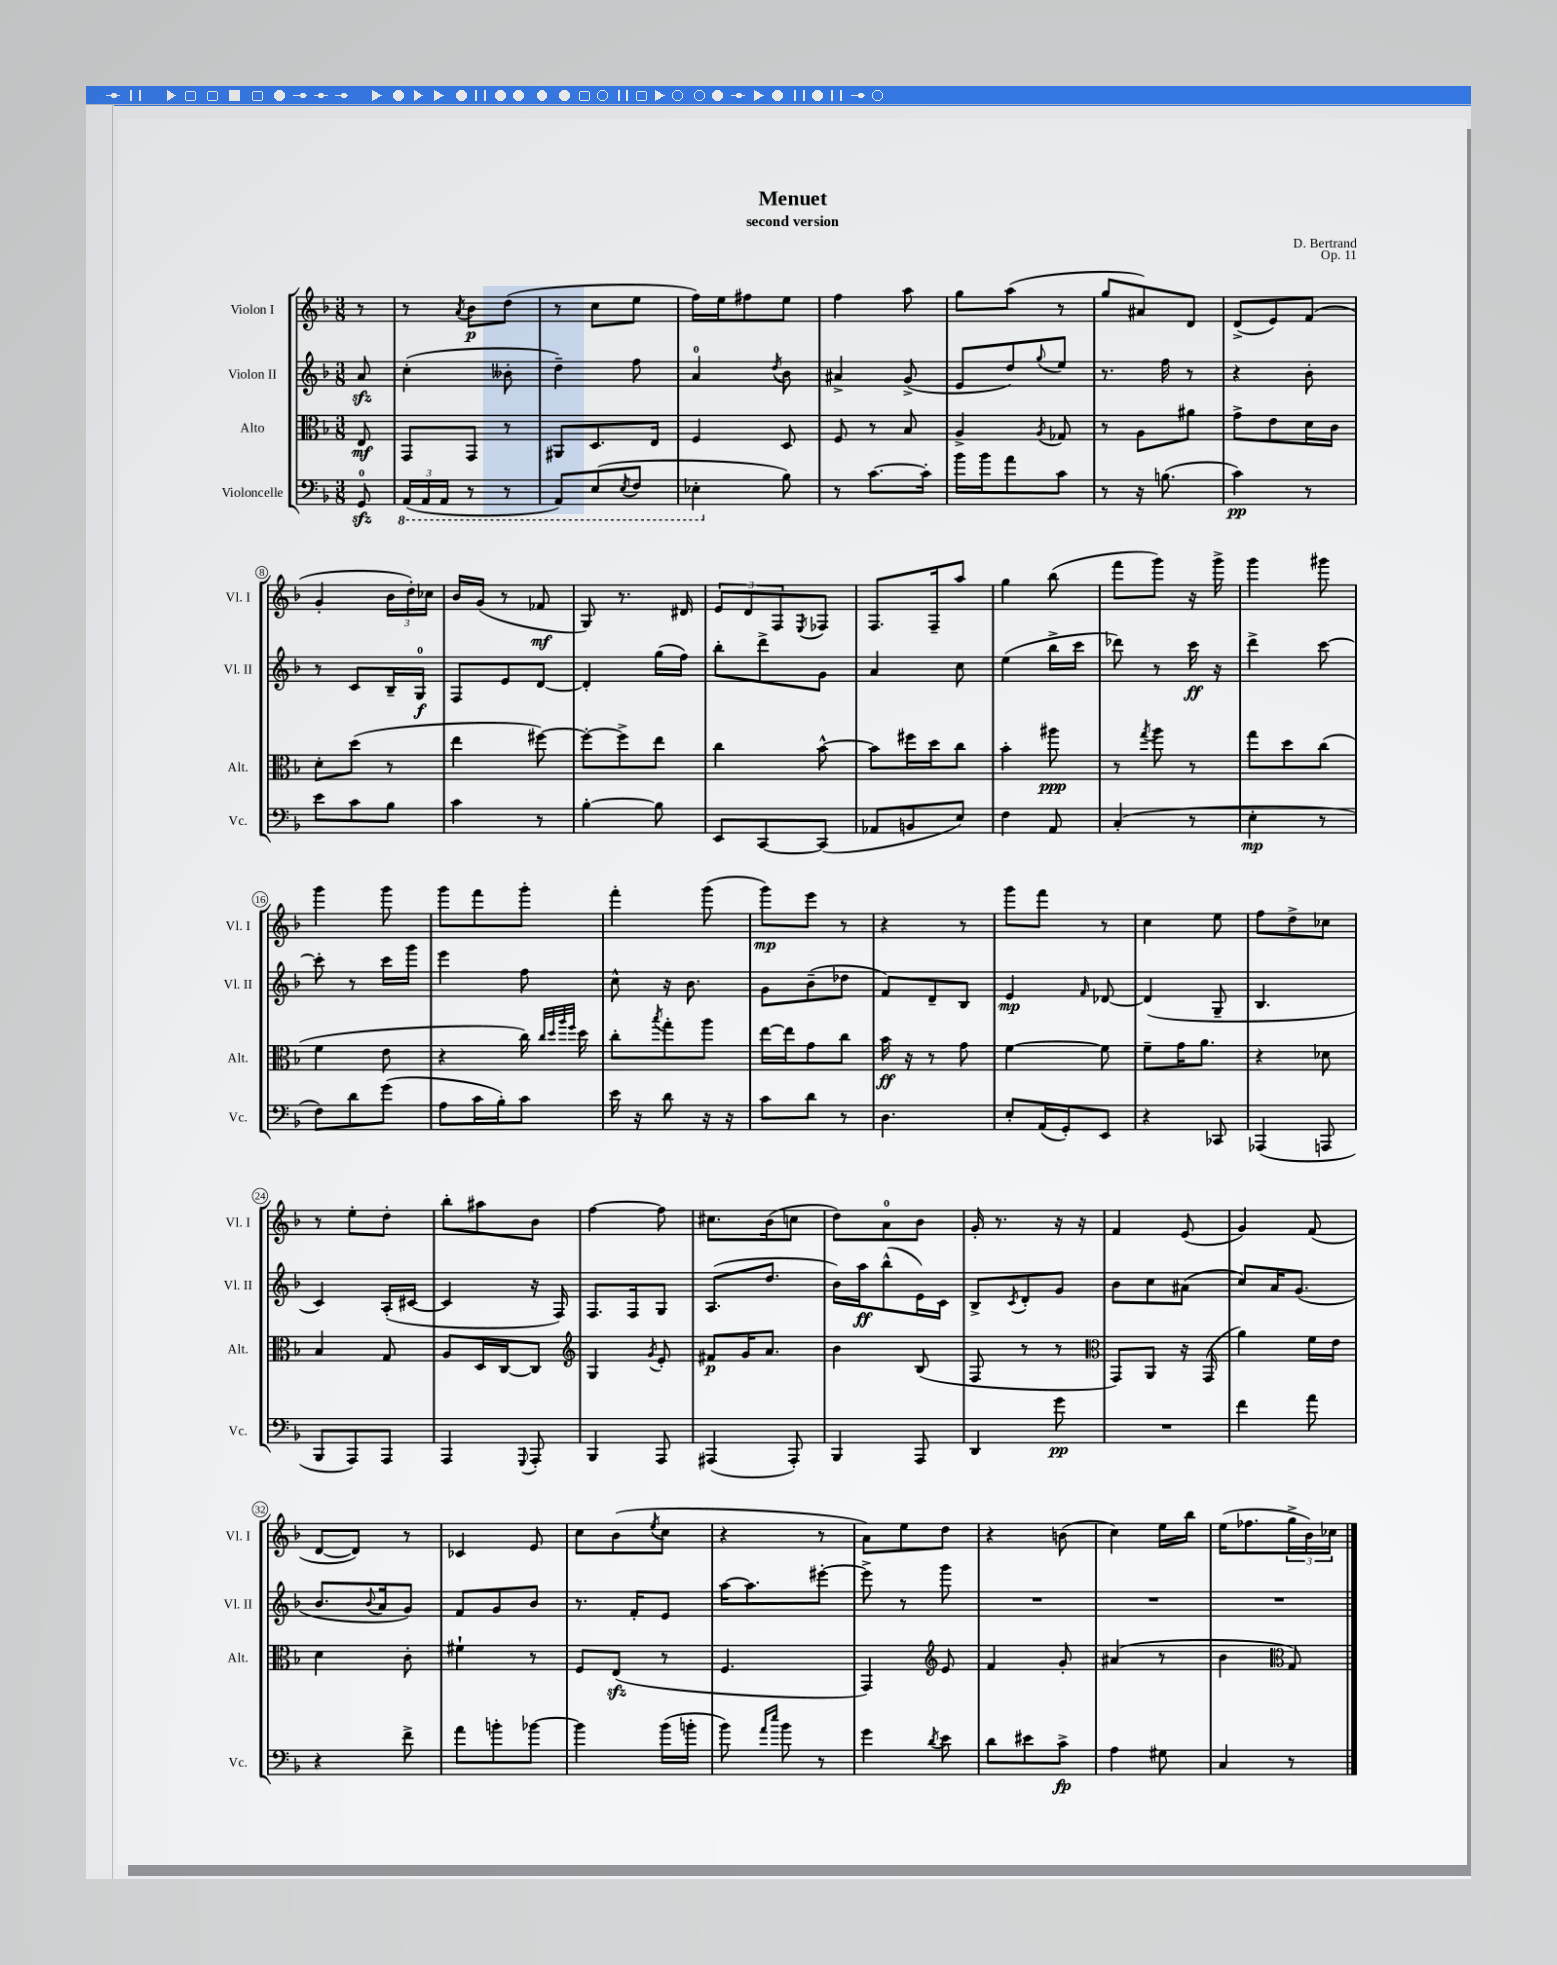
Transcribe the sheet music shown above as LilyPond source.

\header { title = "Menuet" composer = "D. Bertrand" subtitle = "second version" opus = "Op. 11" }
<<
\new StaffGroup <<
\new Staff = "s0" \with { instrumentName = "Violon I" shortInstrumentName = "Vl. I" } {
    \clef treble \key f \major \numericTimeSignature \time 3/8 \partial 8
    r8 |
    r8 \acciaccatura { a'8 } bes'8\p d''8( |
    r8 c''8 e''8 |
    f''16) e''16 fis''8 e''8 |
    f''4 a''8 |
    g''8 a''8( r8 |
    g''8 ais'8) d'8 |
    d'8->( e'8) f'8( |
    g'4-. \tuplet 3/2 { bes'16 d''16-.) ces''16 } |
    bes'16 g'16( r8 fes'8\mf |
    g8) r8. dis'16 |
    \tuplet 3/2 { e'8 d'8 f8 } \acciaccatura { e8 } fes8 |
    f8. f16-- a''8 |
    g''4 bes''8( |
    f'''8 g'''8) r16 g'''16-> |
    g'''4 gis'''8 |
    g'''4 g'''8 |
    g'''8 f'''8 g'''8-. |
    f'''4-. g'''8( |
    g'''8\mp) e'''8 r8 |
    r4 r8 |
    g'''8 f'''8 r8 |
    c''4 e''8 |
    f''8 d''8-> ces''8 |
    r8 e''8-. d''8-. |
    bes''8-. ais''8 bes'8 |
    f''4~ f''8 |
    cis''8. bes'16( c''8 |
    d''8) a'8-0 bes'8 |
    g'16-. r8. r16 r16 |
    f'4 e'8( |
    g'4) f'8( |
    d'8~ d'8) r8 |
    ces'4 e'8 |
    c''8 bes'8( \acciaccatura { e''8 } c''8 |
    r4 r8 |
    a'8) e''8 d''8 |
    r4 b'8( |
    c''4) e''16 bes''16 |
    e''16( fes''8. \tuplet 3/2 { g''16-> bes'16) ces''16 } \bar "|." |
}
\new Staff = "s1" \with { instrumentName = "Violon II" shortInstrumentName = "Vl. II" } {
    \clef treble \key f \major \numericTimeSignature \time 3/8 \partial 8
    a'8\sfz |
    c''4-.( beses'8-. |
    d''4--) f''8 |
    a'4-0 \acciaccatura { d''8 } bes'8 |
    ais'4-> g'8->( |
    e'8 d''8) \appoggiatura { g''8 } e''8 |
    r8. f''16 r8 |
    r4 bes'8-. |
    r8 c'8 bes16-- g16-0\f |
    f8 e'8 d'8~ |
    d'4-. g''16( f''16) |
    bes''8-. d'''8-> g'8 |
    a'4 c''8 |
    e''4( bes''16-> c'''16 |
    des'''8) r8 c'''16\ff r16 |
    d'''4-> c'''8~ |
    c'''8-. r8 c'''16 g'''16 |
    e'''4 f''8 |
    c''8-^ r16 bes'8. |
    g'8 bes'8--( des''8 |
    f'8) d'8-- bes8 |
    e'4\mp \grace { f'16 } des'8~ |
    des'4( g8-- |
    bes4. |
    c'4) a16-.( cis'16~ |
    cis'4 r16 f16) |
    f8. f16 g8 |
    a8.( d''8. |
    bes'16) a''16\ff bes''8-^( e'16) c'16 |
    bes8-> \acciaccatura { c'8 } d'8-. g'8 |
    bes'8 c''8 ais'8( |
    c''8) a'16 g'8.( |
    bes'8. \appoggiatura { bes'8 } a'16 g'8) |
    f'8 g'8 bes'8 |
    r8. f'16-. e'8 |
    a''16~ a''8. eis'''8~-. |
    eis'''8-> r8 g'''8 |
    R4. |
    R4. |
    R4. \bar "|." |
}
\new Staff = "s2" \with { instrumentName = "Alto" shortInstrumentName = "Alt." } {
    \clef alto \key f \major \numericTimeSignature \time 3/8 \partial 8
    e8\mf |
    g,8 g,8 r8 |
    ais,8 d8. e16 |
    f4 d8 |
    f8 r8 bes8 |
    a4-> \acciaccatura { a8 } ges8 |
    r8 a8 ais'8 |
    g'8-> e'8 d'16 c'16 |
    d'8-. d''8( r8 |
    e''4 fis''8~) |
    fis''8~-. fis''8-> e''8 |
    c''4 bes'8~-^ |
    bes'8 fis''16 d''16 c''8 |
    bes'4-. ais''8\ppp |
    r8 \acciaccatura { g''8 } a''8 r8 |
    g''8 d''8 c''8( |
    f'4 e'8 |
    r4 c''16) \grace { c''32 d''32 a''32 f''32 } d''16 |
    c''8-. \acciaccatura { bes''8 } g''8-. a''8 |
    e''16~ e''16 g'8 c''8 |
    bes'16\ff r16 r8 g'8 |
    f'4~ f'8 |
    f'8-- g'16 a'8. |
    r4 des'8 |
    bes4 g8 |
    a8 d16 c16~ c8 |
    \clef treble g4 \acciaccatura { g'8 } e'8-. |
    fis'8\p g'16 a'8. |
    bes'4 bes8( |
    f8 r8 r8 |
    \clef alto g,8) a,8 r16 g,16( |
    a'4) f'16 e'16 |
    d'4 c'8-. |
    fis'4-! r8 |
    f8 e8\sfz( r8 |
    f4. |
    g,4) \clef treble e'8 |
    f'4 g'8-. |
    ais'4( r8 |
    bes'4 \clef alto g8) \bar "|." |
}
\new Staff = "s3" \with { instrumentName = "Violoncelle" shortInstrumentName = "Vc." } {
    \clef bass \key f \major \numericTimeSignature \time 3/8 \partial 8
    g,8-0\sfz |
    \tuplet 3/2 { \ottava #-1 a,,16( a,,16 a,,16 } r8 r8 |
    a,,8) e,8( \acciaccatura { e,8 } f,8 |
    ees,4-. \ottava #0 bes8) |
    r8 c'8.~ c'16-. |
    bes'16 bes'16 a'8 c'8 |
    r8 r16 b8.( |
    c'4\pp) r8 |
    e'8 c'8 bes8 |
    c'4 r8 |
    bes4~-. bes8 |
    e,8 c,8~ c,8( |
    aes,8 b,8 e8) |
    f4 a,8 |
    c4-.( r8 |
    e4-.\mp r8 |
    f8) d'8 g'8( |
    a8 c'16 bes16-.) c'8 |
    e'16 r16 d'8 r16 r16 |
    c'8 d'8 r8 |
    d4. |
    e8-. a,16( g,16-.) e,8 |
    r4 ces,8 |
    aes,,4( a,,8 |
    bes,,8 a,,8) a,,8 |
    a,,4 \appoggiatura { g,,8 } a,,8-. |
    bes,,4 a,,8 |
    ais,,4( ais,,8-.) |
    bes,,4 a,,8 |
    d,4 g'8\pp |
    R4. |
    f'4 a'8 |
    r4 f'8-> |
    a'8 b'8-. bes'8~ |
    bes'4 bes'16( b'16-. |
    bes'8) \grace { a'16 e''16 } bes'8 r8 |
    g'4 \acciaccatura { d'8 } e'8 |
    d'8 eis'8 c'8->\fp |
    a4 gis8 |
    c4 r8 \bar "|." |
}
>>
>>
\layout { \context { \Score \override BarNumber.stencil = #(make-stencil-circler 0.1 0.3 ly:text-interface::print) } }
